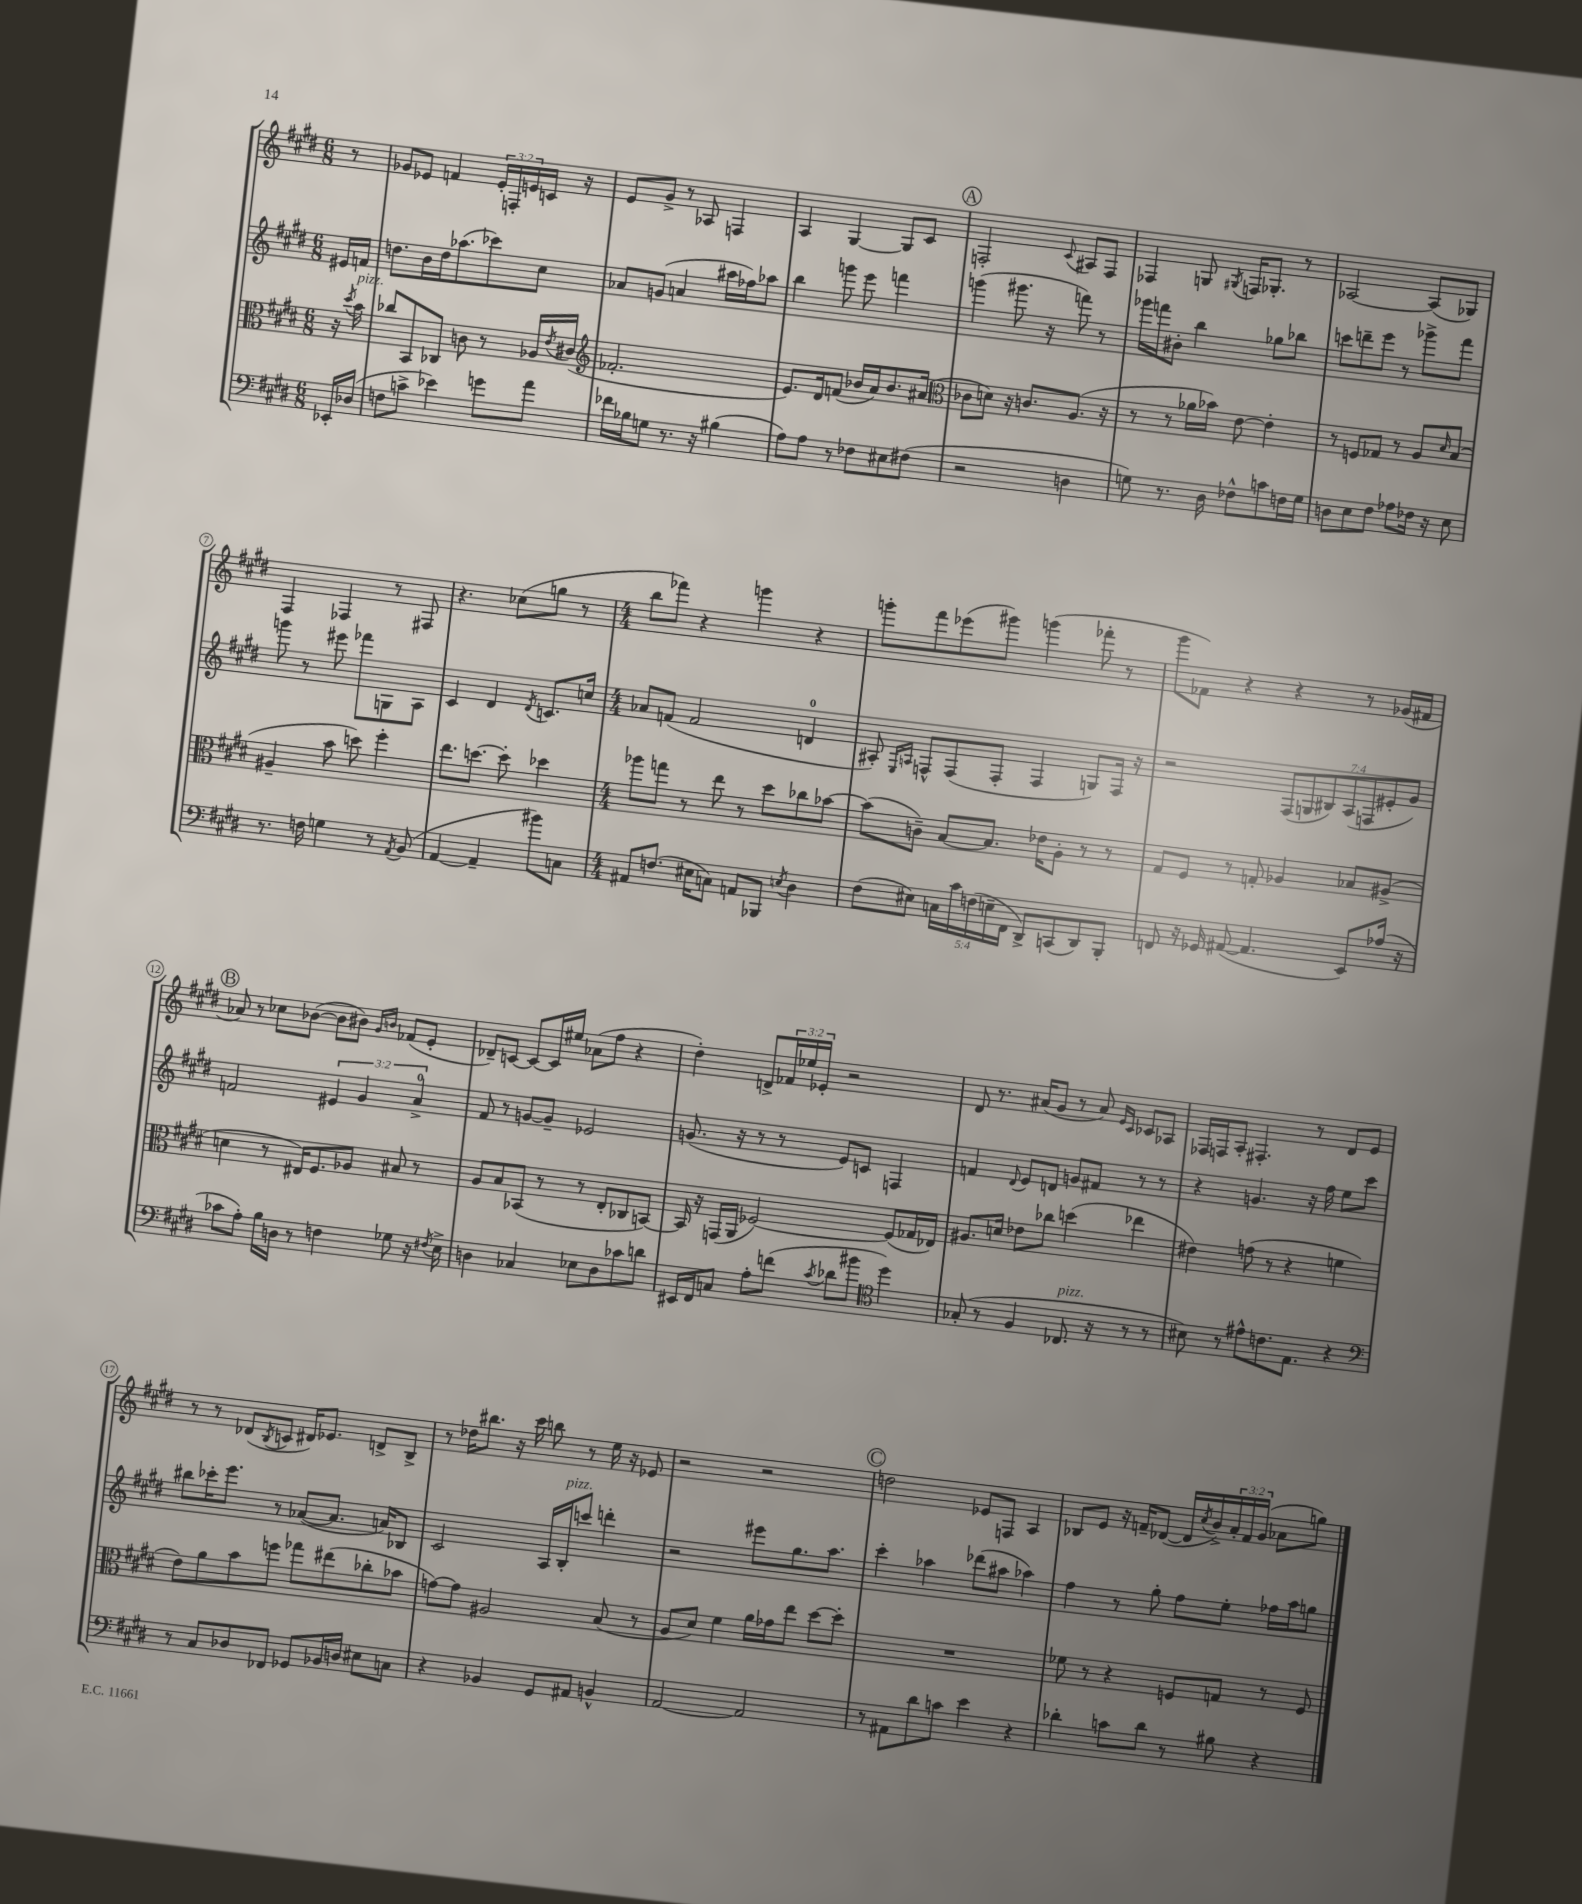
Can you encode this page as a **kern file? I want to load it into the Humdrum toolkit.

**kern	**kern	**kern	**kern
*part4	*part3	*part2	*part1
*staff4	*staff3	*staff2	*staff1
*clefF4	*clefC3	*clefG2	*clefG2
*k[f#c#g#d#]	*k[f#c#g#d#]	*k[f#c#g#d#]	*k[f#c#g#d#]
*M6/8	*M6/8	*M6/8	*M6/8
=	=	=	=
16EE-X'/LL	16r	16e#X/LL	8r
.	8qdd#/	.	.
!	!LO:TX:a:i:t=pizz.	!	!
(16D-X/JJ	16b\	16fn/JJ	.
=1	=1	=1	=1
8Fn\L	8cc-X/L	8.ddn\L	8g-X/L
8cn^\J	8BB/	.	8e-X/J
.	.	16b\L	.
4e-X\)	8C-X/J	16dd\J	4fn/
.	.	(8.aa-X\	.
.	8cn\	.	.
8gn\L	8r	8ccc-X\)	24e-'/LL
.	.	.	24Fn'/
.	.	.	24en/
8a\J	16A-X/LL	8cc#\J	16cn/JJ
.	8qe/	.	.
.	(16c#X/JJ	.	16r
=2	=2	=2	=2
*	*clefG2	*	*
16f-X\LL	2.f-X'/	8a-X/L	8e/L
16B-X\J	.	.	.
8Gn\J	.	(8gn/J	8g#^/J
8.r	.	4an/	8r
.	.	.	8A-X/
16r	.	.	.
(4B#X\	.	16aa#X\LL	4Fn/
.	.	16ff-X\J)	.
.	.	8aa-X\J	.
=3	=3	=3	=3
8A\L)	8.e/L)	4bb\	4A/
8A\J	.	.	.
.	16d#/k	.	.
8r	(8fn/J	8gggn\	[4G#/
8F-X\L	16b-X/LL	8eee\	.
.	16a/J)	.	.
8E#X\	8.b-/	4fffn\	8G#/L]
(8F#X\J	.	.	8c#/J
.	(16a#X/Jk	.	.
!!LO:REH:place=s1:t=A
=4	=4	=4	=4
*	*clefC3	*	*
2r	8c-X\L	(4gggn\	2Fn'/
.	8dn\J)	.	.
.	16r	8.ggg#X\	.
.	8.cn/L	.	.
.	.	16r	.
.	.	.	8qqc#/
4Dn\	(8.A/J	8fffn\)	8A#X/L
.	.	8r	8F/J
.	16r	.	.
=5	=5	=5	=5
8Gn\)	8r	16ggg-X\LL	4F-X/
.	.	16fffn\J	.
8.r	8r	8b#X'\J	.
.	16a-X\LL	4bb\	8Gn/
16D#\	16b-X\JJ)	.	.
.	.	.	8qG#X/
8F-X^^\L	[8e\	.	16Fn/KL
.	.	.	8.G-X'/J
8cn\	4e'\]	8gg-X\L	.
16Fn\L	.	8bb-X\J	8r
16G\JJ	.	.	.
=6	=6	=6	=6
8Dn\L	8r	8cccn\L	[2A-X/
8E\	8Fn/L	8dddn~\	.
8F#\J	8G-X/J	8eee\J	.
8A-X\L	8r	8r	.
16F-X\Jk	8A/L	8ggg-X^\L	(8A-/L]
16r	.	.	.
.	16qqd#/	.	.
8E\	(8B/J	8fff#\J	8G-X/J)
!!LO:LB:g=z
=7	=7	=7	=7
8.r	4A#X~/	8gggn\	4F#/
.	.	8r	.
16Fn\	.	.	.
4Gn\	8b\	8eee#X\	4F-X/
.	8ddn\)	8fff-X\L	.
8r	4ff#'\	8Gn\	8r
8qAA/	.	.	.
(8BB/	.	8A\J	8F#X/
=8	=8	=8	=8
[4AA/	8.ee\L	4c#/	4.r
.	[8.ddn\J	.	.
4AA~/]	.	4d#/	.
.	8dd'\]	.	(8cc-X\L
.	.	8qd#/	.
8b#X\L)	4dd-X\	8.cn/L	8ggn\J
8Cn\J	.	.	8r
.	.	16ccn/Jk	.
=9	=9	=9	=9
*M4/4	*M4/4	*M4/4	*M4/4
8AA#X/L	8aa-X\L	8a-X/L	8bb\L
(8.Fn/J	8ggn\J	(8fn/J	8fff-X\J)
.	8r	2f/	4r
16E#X\KL	.	.	.
8Cn\J)	8ee\	.	.
8AAn/L	8r	.	4gggn\
8BBB-X/J	8dd#\L	.	.
8qEn/	.	.	.
4D#\	8cc-X\	4dn/	4r
.	[8b-X\J	.	.
=10	=10	=10	=10
(8F#\L	(8b-\L]	8A#X'/)	8gggn'\L
.	.	16qqE/LL	.
.	.	16qqAn/JJ	.
8E#X\J)	8cn~\J)	8Fn^^/L	8fff#\
20Cn\LL	[8B/L	(8F/	(8eee-X\
20c#\	.	.	.
(20Fn\	.	.	.
.	8.B/J]	8F'/J	8ggg#X\J)
20En~\	.	.	.
20FF#\JJ	.	.	.
8DD#^/L)	.	4F/	(4gggn\
.	16e-X\KL	.	.
(8CCn/	8A'\J	.	.
8DD#/)	8r	8Gn/L)	8fff-X'\
8BBB'/J	8r	16F/Jk	8r
.	.	16r	.
=11	=11	=11	=11
8FFn/	8G#/L	2r	8ggg#\L
16r	8F#/J	.	8f-X\J)
16GG-X/	.	.	.
([8AA#X/	8r	.	4r
4.AA#/]	8Gn'/	.	.
.	4A-X/	(14F#/L	4r
.	.	14Gn/	.
.	.	14B#X/)	.
.	.	(14A/	.
8EE/L)	8B-X/L	.	8r
.	.	14Fn/	.
.	.	14e#X'/	.
(16A-X/Jk	(8A#X^/J	.	(16g-X/LL
.	.	14g#/J)	.
16r	.	.	16f#X/JJ
!!LO:LB:g=z
!!LO:REH:place=s1:t=B
=12	=12	=12	=12
8c-X\L	4dn\	2fn/	8a-X/)
8A'\J)	.	.	8r
16B\LL	8r	.	8cc-X\L
16Dn\JJ	.	.	.
8r	16E#X/KL)	.	([8b-X\J
.	8.F#/	.	.
4Fn\	.	6e#X/	8b-\L]
.	8A-X/J	.	8b#X\J)
.	.	6g#/	.
.	.	.	16qqg#/LL
.	.	.	16qqbn/JJ
8G-X\	8B#X/	.	(8f-X/L
.	.	6a^/	.
16r	8r	.	8e'/J
8qF#X/	.	.	.
16E^\	.	.	.
=13	=13	=13	=13
4Dn\	8A/L	8f#/	8d-X~/L)
.	8B/	8r	[8cn/J
4C-X/	(8BB-X/J	[8gn/L	8c/L_
.	8r	8g~/J]	16c/L]
.	.	.	16ee#X/JJ
8E-X\L	8r	2e-X/	(8a-X\L
8D\	8E'/L	.	8ff#\J
8c-X\	8C-X/	.	4r
8dn\J	[8BBn/J)	.	.
=14	=14	=14	=14
16EE#X/LL	16BB/]	(8.gn/	4dd#'\)
16FF#/J	16r	.	.
8Cn/J	(16GGn/LL	.	.
.	16AA/JJ	16r	.
8A'\L	[2F-X/)	8r	8dn^/L
(8fn\J	.	8r	24f-X/L
.	.	.	24ee-X/
.	.	.	24e-X'/JJ
8qc#/	.	.	.
8d-X\L	.	8e/L)	2r
8b#X\J	.	8cn/J	.
*clefC4	*	*	*
4dd#\)	(8F-/L]	4Fn/	.
.	16G-X/L	.	.
.	16E-X/JJ)	.	.
=15	=15	=15	=15
(8G-X'/	8.A#X/L	4fn/	8d#/
8r	.	.	8.r
.	16dn/Jk	.	.
.	.	8qqd#/	.
4F#/	8e-X\L	8e/L	.
.	.	.	(16a#X/KL
.	8cc-X\J	8dn/J	8g#/J
!LO:TX:a:i:t=pizz.	!	!	!
8.C-X/	(4ddn\	8gn/L	8r
.	.	8f#X/J	8a#/)
16r	.	.	.
.	.	.	16qqe/LL
.	.	.	16qqc#/JJ
8r	4ee-X\	8r	8c-X/L
8r	.	8r	8A-X/J
=16	=16	=16	=16
8B#X\)	4e#X\)	4r	16F-X/LL
.	.	.	16Fn/J
8r	.	.	8A'/J
8e#X^^\L	(8gn\	4.gn/	4.F#X'/
8.cn\	8r	.	.
.	4r	.	.
8.E\J	.	.	.
.	.	16r	8r
.	.	16ff#\	.
4r	4fn\	8ee\L	8d#/L
.	.	8ccc#\J	8e/J
!!LO:LB:g=z
=17	=17	=17	=17
*clefF4	*	*	*
8r	8e\L)	8bb#X\L	8r
8C#/L	8a\	16ccc-X'\K	8r
.	.	8.eee\J	.
8D-X/	8b\	.	(8d-X/L
.	.	.	8qB/
8FF-X/J	8ffn\J	8r	8cn/J
8GG-X/L	8gg-X\L	([8a-X/L	16d#X/KL)
.	.	.	8.e-X/J
16BB-X/L	(8ee#X\	8.a-/J]	.
16Dn/JJ	.	.	.
8E#X\L	8cc-X'\	.	8dn^/L
.	.	16an/KL)	.
8Cn\J	8b-X\J	8B-X/J	8B^/J
=18	=18	=18	=18
4r	[8gn\L)	2c#/	8r
.	8g\J]	.	16dd-X\KL
.	.	.	8.bb#X\J
4BB-X/	2A#X/	.	.
.	.	.	16r
.	.	.	16ccc#\
8GG#/L	.	16A/LL	8bbn\
!	!	!LO:TX:a:i:t=pizz.	!
.	.	16B'/J	.
8AA#X/J	.	8cccn/J	8r
4BBn^^/	(8B/	4dddn'\	16ee\
.	.	.	16r
.	8r	.	8e-X/
=19	=19	=19	=19
[2AA/	8A/L	2r	2r
.	8d#/J)	.	.
.	4f#\	.	.
2AA/]	16a\LL	8eee#X\L	2r
.	16g-X\J	.	.
.	8ee\J	8.gg#\	.
.	[8dd#\L	.	.
.	.	8.aa\J	.
.	8dd#'\J]	.	.
!!LO:REH:place=s1:t=C
=20	=20	=20	=20
8r	1r	4ccc#'\	2ddn\
8AA#X\L	.	.	.
8d#\	.	4aa-X\	.
8cn\J	.	.	.
4e\	.	(8ddd-X\L	8e-X/L
.	.	8aa#X\J	8Fn/J
4r	.	4aa-X\)	4A/
=21	=21	=21	=21
4d-X'\	8f-X\	4ff#\	8B-X/L
.	8r	.	8e/J
8cn\L	4r	8r	16r
.	.	.	16fn~/KL
8d-\J	.	8gg#'\	([8d-X/J
8r	8Fn/L	8ff#\L	16d-/LL]
.	.	.	8qcc#/
.	.	.	16b^/)
8B#X\	8Gn/J	8ee'\J	24a'/
.	.	.	24f/
.	.	.	(24g#/JJ
4r	8r	16ff-X\LL	8a-X\L
.	.	16aa\J	.
.	8F/	8ggn\J	8ggn\J)
==	==	==	==
*-	*-	*-	*-
